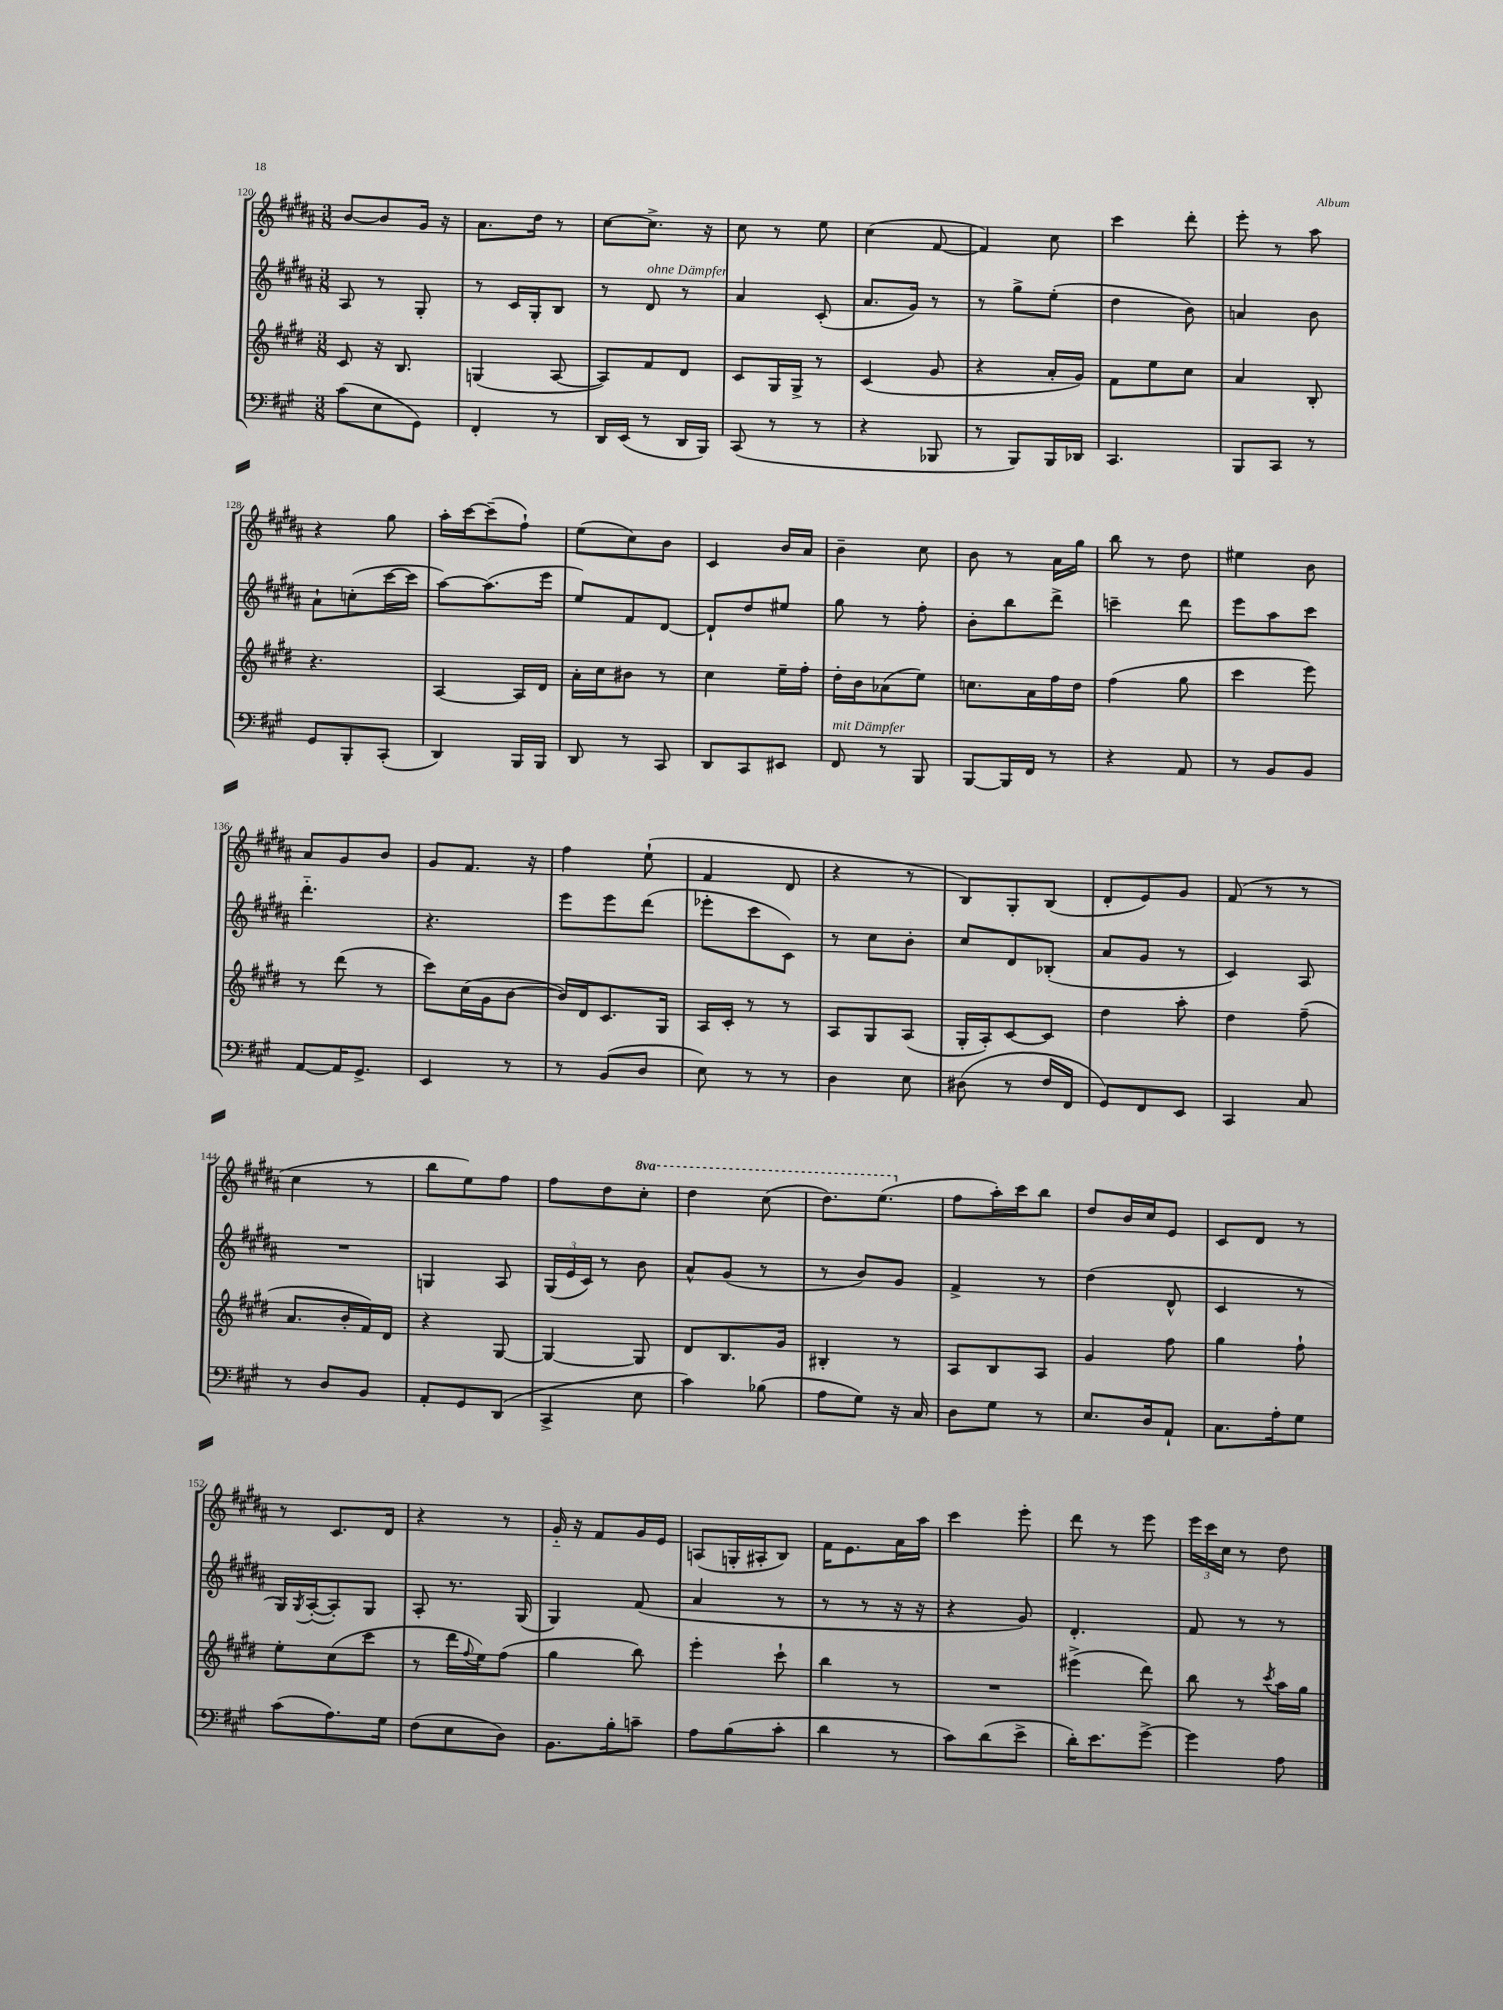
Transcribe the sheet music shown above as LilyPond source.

<<
\new StaffGroup <<
\new Staff = "s0" {
    \clef treble \key b \major \numericTimeSignature \time 3/8 \set Staff.ottavationMarkups = #ottavation-simple-ordinals
    b'8~ b'8 gis'16 r16 |
    ais'8. dis''16 r8 |
    cis''8~ cis''8.-> r16 |
    cis''8 r8 e''8 |
    cis''4( fis'8~ |
    fis'4) cis''8 |
    cis'''4 dis'''8-. |
    e'''8-. r8 ais''8 |
    r4 gis''8 |
    ais''16-. cis'''16~ cis'''8--( fis''8-!) |
    e''8( cis''8) b'8 |
    cis'4 b'16 ais'16 |
    b'4-- cis''8 |
    b'8 r8 ais'16 gis''16 |
    b''8 r8 dis''8 |
    eis''4 b'8 |
    ais'8 gis'8 b'8 |
    gis'8 fis'8. r16 |
    fis''4 e''8-!( |
    fis'4 dis'8 |
    r4 r8 |
    b8) gis8-. b8( |
    dis'8-. e'8) gis'8 |
    fis'8( r8 r8 |
    cis''4 r8 |
    b''8 e''8) fis''8 |
    fis''8 dis''8 \ottava #1 cis'''8-. |
    dis'''4 cis'''8( |
    dis'''8.) e'''8.( \ottava #0 |
    fis''8 ais''16-.) cis'''16 b''8 |
    dis''8 b'16 cis''16 e'8 |
    cis'8 dis'8 r8 |
    r8 cis'8. dis'16 |
    r4 r8 |
    gis'16-_ r16 fis'8 gis'16 e'16 |
    a8( g16-. ais16-. b8) |
    fis'16 e'8. ais'16 ais''16 |
    cis'''4 e'''8-. |
    dis'''8 r8 e'''8 |
    \tuplet 3/2 { e'''16 cis'''16 cis''16 } r8 dis''8 \bar "|." |
}
\new Staff = "s1" {
    \clef treble \key b \major \numericTimeSignature \time 3/8
    ais8 r8 gis8-. |
    r8 cis'16 gis16-. b8 |
    r8 dis'8^\markup { \italic "ohne Dämpfer" } r8 |
    ais'4 cis'8-.( |
    ais'8. gis'16) r8 |
    r8 gis''8-> e''8-.( |
    dis''4 b'8) |
    a'4 b'8 |
    ais'8-! c''8-.( cis'''16~ cis'''16 |
    ais''8~) ais''8.( e'''16 |
    e''8) fis'8 dis'8~ |
    dis'8-! dis''8 eis''8 |
    gis''8 r8 fis''8-. |
    b'8-. b''8 dis'''8-> |
    c'''4-- dis'''8 |
    e'''8 ais''8 cis'''8 |
    dis'''4.-_ |
    r4. |
    e'''8 e'''8 dis'''8( |
    ees'''8-. cis'''8 cis'8) |
    r8 cis''8 b'8-. |
    cis''8 dis'8 bes8-.( |
    ais'8 gis'8 r8 |
    cis'4) ais8 |
    R4. |
    g4 ais8 |
    \tuplet 3/2 { gis16( e'16 cis'16) } r8 b'8 |
    ais'8-^ gis'8( r8 |
    r8 b'8) gis'8 |
    fis'4-> r8 |
    dis''4( dis'8-^ |
    cis'4 r8 |
    gis16) \acciaccatura { gis8 } ais16~-.( ais8-.) gis8 |
    ais8-. r8. gis16( |
    gis4) fis'8( |
    ais'4 r8 |
    r8 r8 r16 r16 |
    r4 gis'8) |
    dis'4.-. |
    fis'8 r8 r8 \bar "|." |
}
\new Staff = "s2" {
    \clef treble \key e \major \numericTimeSignature \time 3/8
    cis'8 r16 b8. |
    g4( a8~ |
    a8) fis'8 dis'8 |
    cis'8 gis16 gis16-> r8 |
    cis'4( gis'8 |
    r4 a'16-. gis'16) |
    fis'8 e''8 cis''8 |
    a'4 b8-. |
    r4. |
    a4~ a16 dis'16 |
    a'16-. cis''16 bis'8 r8 |
    cis''4 e''16-- fis''16-. |
    dis''16-. b'16 aes'8( e''8) |
    c''8. a'16 fis''16 dis''16 |
    fis''4( gis''8 |
    cis'''4 e'''8) |
    r8 dis'''8( r8 |
    cis'''8) cis''16( gis'16 b'8~ |
    b'16) dis'16 cis'8. gis16 |
    a16 cis'16-. r8 r8 |
    a8 gis8 a8( |
    gis16-. a16-.) cis'8~ cis'8 |
    dis''4 a''8-. |
    dis''4 fis''8--( |
    a'8. b'16-. fis'16) dis'16 |
    r4 gis8~ |
    gis4~ gis8 |
    dis'8 b8. gis'16 |
    bis4-. r8 |
    a8 b8 a8 |
    gis'4 fis''8 |
    gis''4 fis''8-! |
    e''8-. cis''8( cis'''8 |
    r8 dis'''16 \appoggiatura { fis''8 } e''16) fis''8( |
    gis''4 b''8) |
    e'''4-. cis'''8-! |
    b''4 r8 |
    R4. |
    eis'''4->( dis'''8) |
    b''8 r8 \acciaccatura { cis'''8 } a''16 gis''16 \bar "|." |
}
\new Staff = "s3" {
    \clef bass \key a \major \numericTimeSignature \time 3/8
    cis'8( e8 gis,8) |
    fis,4-. r8 |
    d,16 e,16( r8 d,16 b,,16) |
    cis,8( r8 r8 |
    r4 bes,,8 |
    r8 b,,8) b,,16 des,16 |
    cis,4. |
    b,,8 cis,8 r8 |
    gis,8 b,,8-. cis,8-.( |
    d,4) b,,16 b,,16 |
    d,8 r8 cis,8 |
    d,8 cis,8 eis,8 |
    fis,8^\markup { \italic "mit Dämpfer" } r8 b,,8 |
    b,,8~ b,,16 fis,16 r8 |
    r4 a,8 |
    r8 b,8 b,8 |
    a,8~ a,16 gis,8.-> |
    e,4 r8 |
    r8 b,8( d8 |
    e8) r8 r8 |
    d4 e8 |
    dis8( r8 fis16 fis,16 |
    gis,8) fis,8 e,8 |
    cis,4 cis8 |
    r8 d8 b,8 |
    a,8-. gis,8 d,8( |
    cis,4-> e8 |
    cis'4) bes8( |
    a8 gis8) r16 cis16 |
    d8 gis8 r8 |
    e8. d16 a,8-! |
    cis8. a16-. gis8 |
    cis'8( a8.) gis16 |
    fis8( e8 d8) |
    b,8. b16-. c'8-- |
    a8 b8( cis'8-. |
    d'4 r8 |
    cis'8) d'8( e'8-> |
    d'16-.) e'8. gis'8~-> |
    gis'4 a8 \bar "|." |
}
>>
>>
\layout { \context { \Score currentBarNumber = #120 } }
